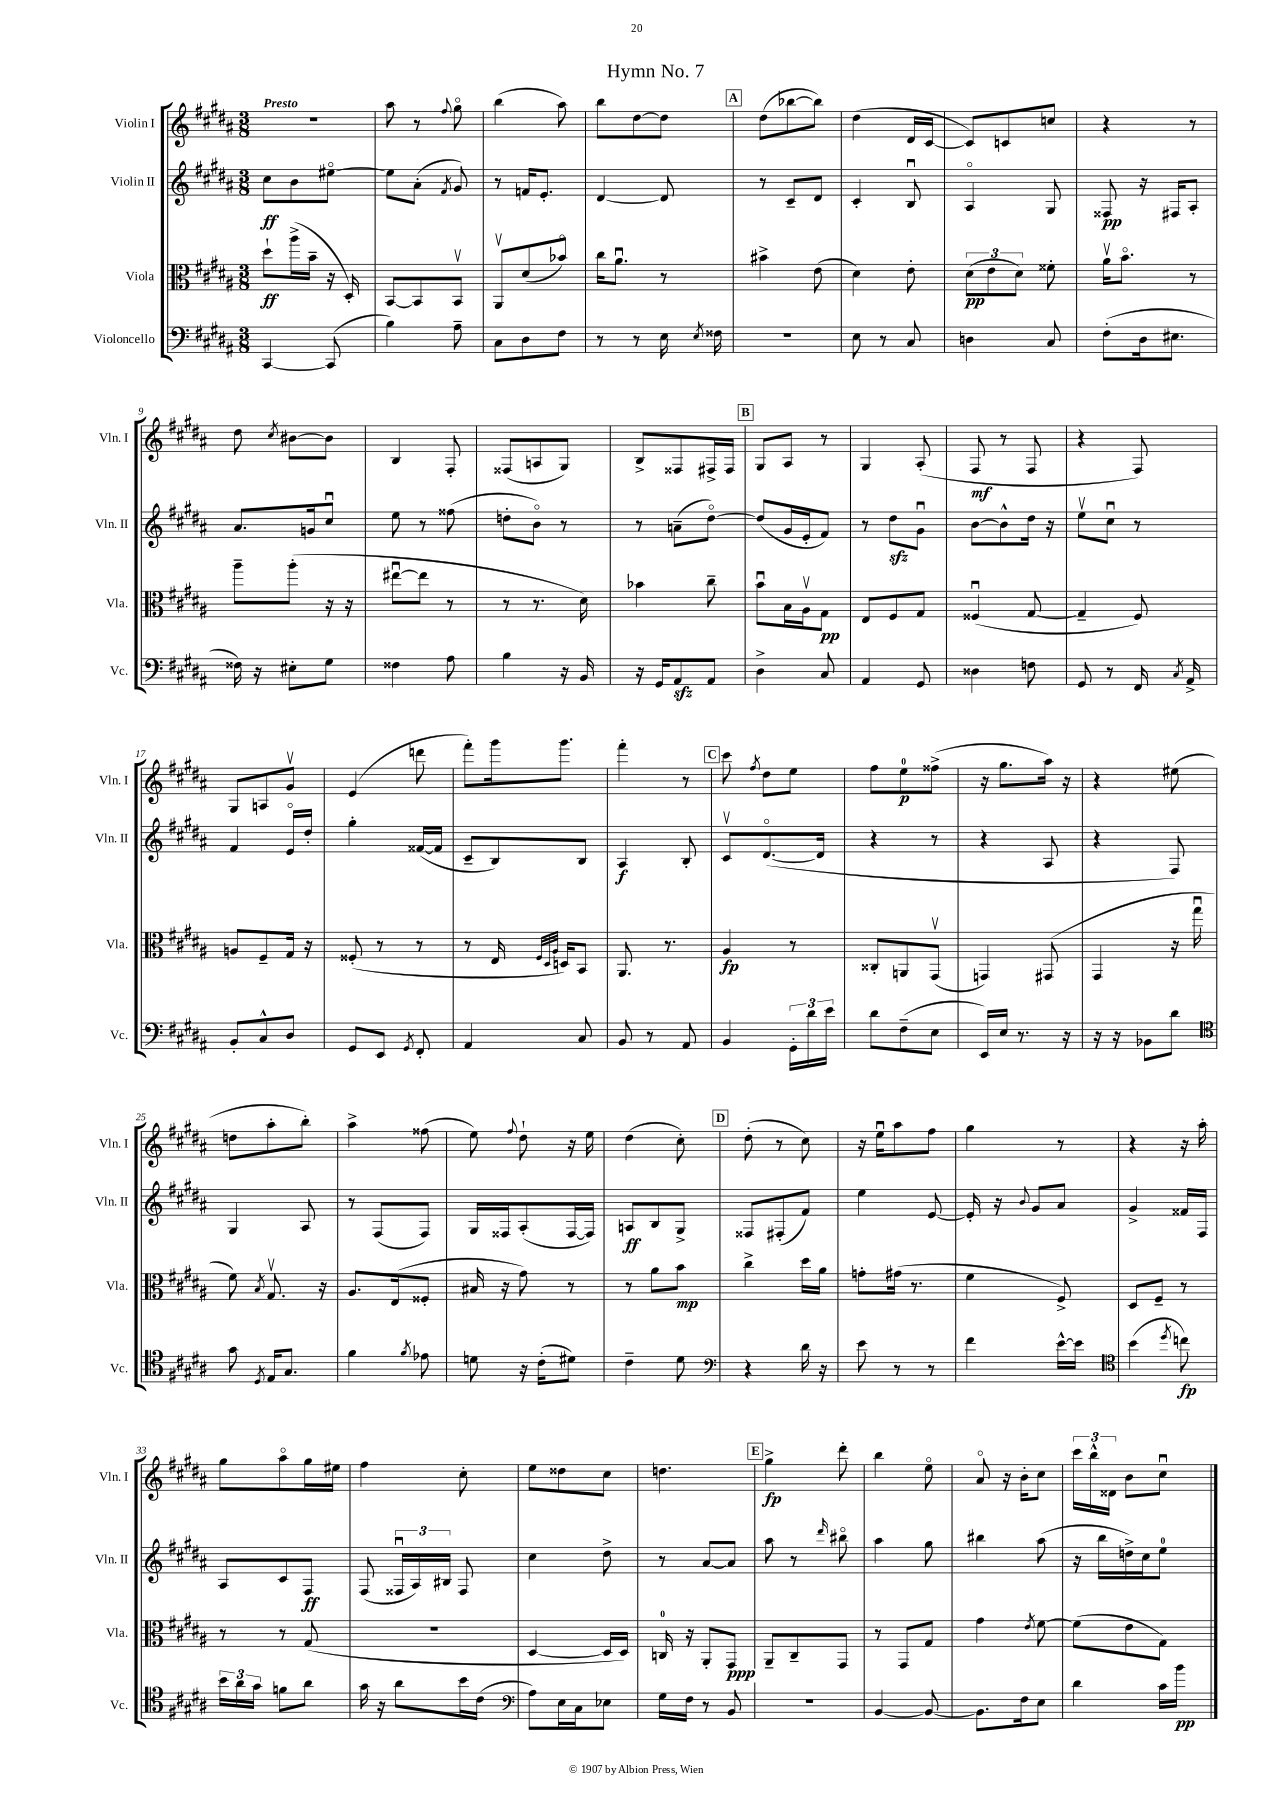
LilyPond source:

\header { title = "Hymn No. 7" }
<<
\new StaffGroup <<
\new Staff = "s0" \with { instrumentName = "Violin I" shortInstrumentName = "Vln. I" } {
    \clef treble \key b \major \numericTimeSignature \time 3/8 \tempo "Presto"
    \autoBeamOff R4. |
    ais''8 r8 \appoggiatura { fis''8 } gis''8\flageolet |
    b''4( ais''8) |
    b''8[ dis''8~ dis''8] |
    \mark \markup { \box "A" } dis''8[( bes''8~ bes''8]) |
    dis''4( dis'16[ cis'16]~ |
    cis'8[) c'8 c''8] |
    r4 r8 |
    dis''8 \acciaccatura { cis''8 } bis'8[~ bis'8] |
    b4 fis8-. |
    fisis8[( a8 gis8]) |
    b8[-> fisis8 fis16-> fis16] |
    \mark \markup { \box "B" } gis8[ ais8] r8 |
    gis4 ais8-.( |
    fis8\mf r8 fis8 |
    r4 fis8) |
    gis8[ a8 gis'8]\upbow |
    e'4( d'''8 |
    fis'''8[-.) gis'''16 gis'''8.] |
    fis'''4-. r8 |
    \mark \markup { \box "C" } cis'''8 \acciaccatura { fis''8 } dis''8[ e''8] |
    fis''8[ e''8-0\p fisis''8]->( |
    r16 gis''8.[ ais''16]) r16 |
    r4 eis''8( |
    d''8[ ais''8-. b''8]-.) |
    ais''4-> fisis''8( |
    e''8) \appoggiatura { fis''8 } dis''8-! r16 e''16 |
    dis''4( cis''8-.) |
    \mark \markup { \box "D" } dis''8-.( r8 cis''8) |
    r16 e''16[\downbow ais''8 fis''8] |
    gis''4 r8 |
    r4 r16 ais''16-. |
    gis''8[ ais''8\flageolet gis''16 eis''16] |
    fis''4 cis''8-. |
    e''8[ disis''8 cis''8] |
    d''4. |
    \mark \markup { \box "E" } gis''4->\fp dis'''8-. |
    b''4 e''8\flageolet |
    ais'8\flageolet r16 b'16[-. cis''8] |
    \tuplet 3/2 { cis'''16[ b''16-^ disis'16] } b'8[ cis''8]\downbow \bar "|." |
}
\new Staff = "s1" \with { instrumentName = "Violin II" shortInstrumentName = "Vln. II" } {
    \clef treble \key b \major \numericTimeSignature \time 3/8
    \autoBeamOff cis''8[\ff b'8 eis''8]~\flageolet |
    eis''8[ ais'8]-.( \acciaccatura { fis'8 } gis'8) |
    r8 f'16[ e'8.]-. |
    dis'4~ dis'8 |
    \mark \markup { \box "A" } r8 cis'8[-- dis'8] |
    cis'4-. b8\downbow |
    ais4\flageolet gis8 |
    fisis8\pp r16 fis16[ ais8]-. |
    ais'8.[ g'16 cis''8]\downbow |
    e''8 r8 fisis''8( |
    d''8[-. b'8]\flageolet) r8 |
    r8 a'8[--( dis''8]~\flageolet) |
    \mark \markup { \box "B" } dis''8[( gis'16 e'16-. fis'8]) |
    r8 dis''8[\sfz gis'8]\downbow |
    b'8[~ b'8-^ dis''16] r16 |
    e''8[\upbow cis''8]\downbow r8 |
    fis'4 e'16[\flageolet dis''16]-. |
    gis''4-. fisis'16[~( fisis'16] |
    cis'8[-- b8) b8] |
    ais4\f b8-. |
    \mark \markup { \box "C" } cis'8[\upbow dis'8.~\flageolet( dis'16] |
    r4 r8 |
    r4 ais8 |
    r4 fis8) |
    gis4 ais8 |
    r8 fis8[( fis8]) |
    gis16[ fisis16 ais8-.( fisis16~ fisis16]) |
    a8[\ff b8 gis8]-> |
    \mark \markup { \box "D" } fisis8[ fis8-.( fis'8]) |
    e''4 e'8~ |
    e'16-. r16 \appoggiatura { b'8 } gis'8[ ais'8] |
    gis'4-> fisis'16[ fis16] |
    ais8[ cis'8 fis8]\ff |
    fis8( \tuplet 3/2 { fisis16[\downbow ais16) bis16] } fisis8 |
    cis''4 dis''8-> |
    r8 ais'8[~ ais'8] |
    \mark \markup { \box "E" } ais''8 r8 \grace { dis'''16 } bis''8\flageolet |
    ais''4 gis''8 |
    bis''4 ais''8( |
    r16 b''16[ d''16->) cis''16 e''8]-0 \bar "|." |
}
\new Staff = "s2" \with { instrumentName = "Viola" shortInstrumentName = "Vla." } {
    \clef alto \key b \major \numericTimeSignature \time 3/8
    \autoBeamOff dis''8[-!\ff ais''16->( b'16]-- r16 dis16-.) |
    b,8[~ b,8 b,8]\upbow |
    ais,8[\upbow dis'8( bes'8]\flageolet) |
    cis''16[ ais'8.]\downbow r8 |
    \mark \markup { \box "A" } bis'4-> e'8( |
    dis'4) e'8-. |
    \tuplet 3/2 { dis'8[\pp( e'8 dis'8]) } fisis'8-. |
    ais'16[\upbow b'8.]\flageolet r8 |
    ais''8[-- ais''8]-.( r16 r16 |
    eis''8[~\downbow eis''8] r8 |
    r8 r8. dis'16) |
    bes'4 cis''8-- |
    \mark \markup { \box "B" } b'8[\downbow b16 ais16\upbow gis8]\pp |
    e8[ fis8 gis8] |
    fisis4\downbow( gis8~ |
    gis4-- fis8) |
    a8[ fis8-- gis16] r16 |
    fisis8-.( r8 r8 |
    r8 e16 \grace { fis32[ dis32 ais32] } d16[) b,8] |
    ais,8. r8. |
    \mark \markup { \box "C" } ais4\fp r8 |
    cisis8[-. a,8 gis,8]\upbow( |
    g,4) gis,8( |
    gis,4 r16 gis''16\downbow |
    fis'8) \acciaccatura { b8 } gis8.\upbow r16 |
    ais8.[ e16( fisis8]-. |
    bis16 r16 gis'8) r8 |
    r8 ais'8[ b'8]\mp |
    \mark \markup { \box "D" } cis''4-> dis''16[ ais'16] |
    g'8[-. gis'16]( r8. |
    fis'4 fis8->) |
    dis8[ fis8]-- r8 |
    r8 r8 gis8( |
    R4. |
    dis4~ dis16[ dis16]) |
    c16-0 r16 ais,8[-. gis,8]\ppp |
    \mark \markup { \box "E" } ais,8[-- cis8-- gis,8] |
    r8 gis,8[ gis8] |
    gis'4 \acciaccatura { e'8 } fis'8~ |
    fis'8[( e'8 gis8]) \bar "|." |
}
\new Staff = "s3" \with { instrumentName = "Violoncello" shortInstrumentName = "Vc." } {
    \clef bass \key b \major \numericTimeSignature \time 3/8
    \autoBeamOff cis,4~ cis,8( |
    b4) ais8-- |
    cis8[ dis8 fis8] |
    r8 r8 e16 \acciaccatura { e8 } fisis16 |
    \mark \markup { \box "A" } R4. |
    e8 r8 cis8 |
    d4 cis8 |
    fis8[-.( dis16 eis8.] |
    fisis16) r16 eis8[-. gis8] |
    fisis4 ais8 |
    b4 r16 b,16 |
    r16 gis,16[ ais,8\sfz ais,8] |
    \mark \markup { \box "B" } dis4-> cis8 |
    ais,4 gis,8 |
    disis4 f8 |
    gis,8 r8 fis,16 \acciaccatura { cis8 } ais,16-> |
    b,8[-. cis8-^ dis8] |
    gis,8[ e,8] \acciaccatura { gis,8 } fis,8-. |
    ais,4 cis8 |
    b,8 r8 ais,8 |
    \mark \markup { \box "C" } b,4 \tuplet 3/2 { gis,16[-. dis'16 e'16] } |
    dis'8[ fis8--( e8] |
    e,16[) e16] r8. r16 |
    r16 r16 bes,8[ dis'8] |
    \clef tenor gis'8 \acciaccatura { dis8 } e16[ gis8.] |
    fis'4 \acciaccatura { fis'8 } ees'8 |
    d'8 r16 cis'16[-.( dis'8]) |
    cis'4-- dis'8 |
    \mark \markup { \box "D" } \clef bass r4 dis'16 r16 |
    e'8 r8 r8 |
    fis'4 e'16[~-^ e'16] |
    \clef tenor b'4( \acciaccatura { dis''8 } c''8\fp) |
    \tuplet 3/2 { b'16[ ais'16 gis'16] } f'8[ ais'8] |
    gis'16 r16 ais'8[ b'16 cis'16]( |
    \clef bass ais8[) e16 cis16 ees8] |
    gis16[ fis16] r8 b,8 |
    \mark \markup { \box "E" } R4. |
    b,4~ b,8~ |
    b,8.[ fis16 e8] |
    dis'4 cis'16[ b'16]\pp \bar "|." |
}
>>
>>
